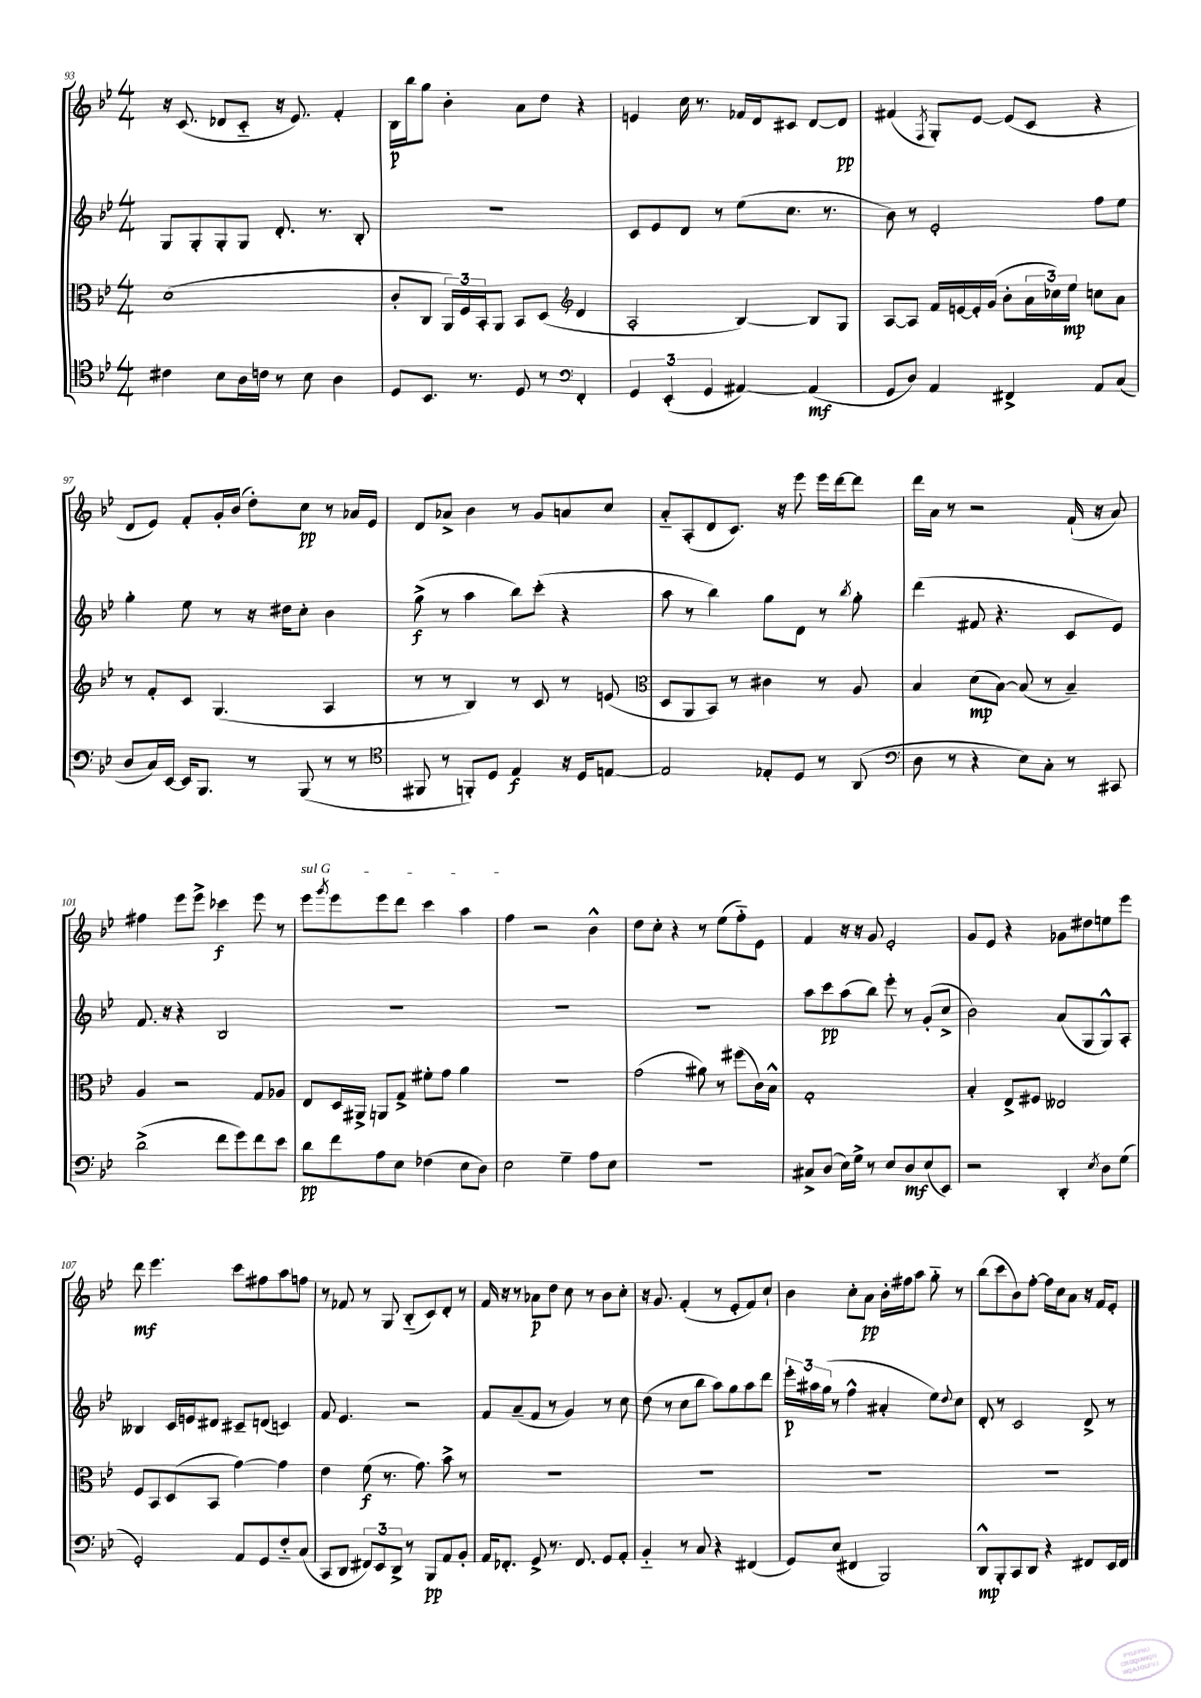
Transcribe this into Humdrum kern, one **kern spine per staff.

**kern	**dynam	**kern	**dynam	**kern	**dynam	**kern	**dynam
*part4	*part4	*part3	*part3	*part2	*part2	*part1	*part1
*staff4	*staff4	*staff3	*staff3	*staff2	*staff2	*staff1	*staff1
*clefC4	*	*clefC3	*	*clefG2	*	*clefG2	*
*k[b-e-]	*	*k[b-e-]	*	*k[b-e-]	*	*k[b-e-]	*
*M4/4	*	*M4/4	*	*M4/4	*	*M4/4	*
=93	=93	=93	=93	=93	=93	=93	=93
4c#X\	.	(1d	.	8G/L	.	16r	.
.	.	.	.	.	.	(8.c/	.
.	.	.	.	8G'/	.	.	.
8B-\L	.	.	.	8G'/	.	8d-X/L	.
16A\L	.	.	.	8G/J	.	8c/J	.
16cn\JJ	.	.	.	.	.	.	.
8r	.	.	.	8.d'/	.	16r	.
.	.	.	.	.	.	8.e-/)	.
8B-\	.	.	.	.	.	.	.
.	.	.	.	8.r	.	.	.
4A\	.	.	.	.	.	4f'/	.
.	.	.	.	8B-'/	.	.	.
=94	=94	=94	=94	=94	=94	=94	=94
8D/L	.	8c'/L	.	1r	.	16B-\LL	p
.	.	.	.	.	.	16bb-\J	.
8.BB-/J	.	8C/J	.	.	.	8gg\J	.
.	.	24AA/LL)	.	.	.	4b-'\	.
.	.	24F/	.	.	.	.	.
8.r	.	.	.	.	.	.	.
.	.	24BB-'/J	.	.	.	.	.
.	.	8AA/J	.	.	.	.	.
8D/	.	8BB-/L	.	.	.	8a\L	.
8r	.	(8D/J	.	.	.	8dd\J	.
*clefF4	*	*clefG2	*	*	*	*	*
4FF'/	.	4d/	.	.	.	4r	.
=95	=95	=95	=95	=95	=95	=95	=95
6GG/	.	2A'/	.	8c/L	.	4en/	.
.	.	.	.	8e-/	.	.	.
(6EE-'/	.	.	.	.	.	.	.
.	.	.	.	8d/J	.	16cc\	.
.	.	.	.	.	.	8.r	.
6GG/	.	.	.	.	.	.	.
.	.	.	.	8r	.	.	.
[4AA#X/)	.	[4B-/)	.	(8ee-\L	.	16f-X/LL	.
.	.	.	.	.	.	16d/J	.
.	.	.	.	8.cc\J	.	8c#X/J	.
(4AA#/]	mf	8B-/L]	.	.	.	[8d/L	.
.	.	.	.	8.r	.	.	.
.	.	8G/J	.	.	.	8d/J]	pp
=96	=96	=96	=96	=96	=96	=96	=96
8GG/L	.	[8A/L	.	8b-\)	.	(4f#X/	.
8D/J)	.	8A/J]	.	8r	.	.	.
.	.	.	.	.	.	8qF/	.
4AA/	.	16f/LL	.	2e-'/	.	8G'/L)	.
.	.	[16en/	.	.	.	.	.
.	.	16e'/]	.	.	.	[8e-/J	.
.	.	(16g/JJ	.	.	.	.	.
4FF#X^/	.	8b-'\L	.	.	.	(8e-/L]	.
.	.	24a\L	.	.	.	8c/J	.
.	.	24cc-X\)	.	.	.	.	.
.	.	24ee-\JJ	mp	.	.	.	.
8AA/L	.	8ccn\L	.	8ff\L	.	4r	.
(8C/J	.	8a\J	.	8ee-\J	.	.	.
!!LO:LB:g=z
=97	=97	=97	=97	=97	=97	=97	=97
8D/L	.	8r	.	4gg'\	.	8d/L	.
16C/L)	.	8f'/L	.	.	.	8e-/J)	.
[16EE-/JJ	.	.	.	.	.	.	.
16EE-/KL]	.	8c/J	.	8ee-\	.	8f'/L	.
8.BBB-/J	.	.	.	.	.	.	.
.	.	(4.G/	.	8r	.	16g'/L	.
.	.	.	.	.	.	(16b-/JJ	.
8r	.	.	.	16r	.	8dd'\L)	.
.	.	.	.	16dd#X\KL	.	.	.
(8BBB-/	.	.	.	8cc'\J	.	8cc\J	pp
8r	.	4A/	.	4b-\	.	8r	.
8r	.	.	.	.	.	16a-X/LL	.
.	.	.	.	.	.	16e-/JJ	.
=98	=98	=98	=98	=98	=98	=98	=98
*clefC4	*	*	*	*	*	*	*
8FF#X/	.	8r	.	(8gg^\	f	8d/L	.
8r	.	8r	.	8r	.	8a-X^/J	.
8FFn'/L)	.	4B-/)	.	4aa\	.	4b-\	.
8D/J	.	.	.	.	.	.	.
4E-/	f	8r	.	8bb-\L)	.	8r	.
.	.	8c/	.	(8ccc'\J	.	8g/L	.
16r	.	8r	.	4r	.	8an/	.
16D/KL	.	.	.	.	.	.	.
[8En/J	.	(8en/	.	.	.	8cc/J	.
=99	=99	=99	=99	=99	=99	=99	=99
*	*	*clefC3	*	*	*	*	*
2E/]	.	8D/L	.	8aa\	.	8a/L	.
.	.	8AA/	.	8r	.	(8A'/	.
.	.	8BB-/J)	.	4bb-\)	.	8d/	.
.	.	8r	.	.	.	8.c/J)	.
8E-X'/L	.	4c#X\	.	8gg\L	.	.	.
.	.	.	.	.	.	16r	.
8D/J	.	.	.	8d\J	.	8eee-\	.
8r	.	8r	.	8r	.	16eee-\LL	.
.	.	.	.	.	.	[16ddd\J	.
.	.	.	.	8qbb-/	.	.	.
(8AA/	.	8A/	.	8gg'\	.	8ddd\J]	.
=100	=100	=100	=100	=100	=100	=100	=100
*clefF4	*	*	*	*	*	*	*
8D\	.	4B-/	.	(4ddd\	.	16ddd\LL	.
.	.	.	.	.	.	16a\JJ	.
8r	.	.	.	.	.	8r	.
4r	.	(8d\L	mp	8f#X/	.	2r	.
.	.	[8B-\J)	.	4.r	.	.	.
8E-\L)	.	(8B-/]	.	.	.	.	.
8C'\J	.	8r	.	.	.	.	.
8r	.	4B-~/)	.	8c/L	.	(16f`/	.
.	.	.	.	.	.	16r	.
8CC#X/	.	.	.	8e-/J)	.	8a/)	.
!!LO:LB:g=z
=101	=101	=101	=101	=101	=101	=101	=101
(2d^\	.	4A/	.	8.f/	.	4ff#X\	.
.	.	.	.	16r	.	.	.
.	.	2r	.	4r	.	8eee-\L	.
.	.	.	.	.	.	8eee-^\J	.
8f\L	.	.	.	2B-/	.	4ccc-X\	f
8g\)	.	.	.	.	.	.	.
8f\	.	8G/L	.	.	.	8eee-\	.
8e-\J	.	8A-X/J	.	.	.	8r	.
=102	=102	=102	=102	=102	=102	=102	=102
!	!	!	!	!	!	!LO:TX:a:i:t=sul G	!
8d\L	pp	8E-/L	.	1r	.	8eee-\L	.
.	.	.	.	.	.	8qggg/	.
8f\	.	16D/L	.	.	.	8eee-\	.
.	.	16AA#X^/JJ	.	.	.	.	.
8A\	.	8AAn/L	.	.	.	8eee-\	.
8E-\J	.	8G^/J	.	.	.	8ddd\J	.
(4F-X\	.	8f#X'\L	.	.	.	4ccc\	.
.	.	8g\J	.	.	.	.	.
8E-\L	.	4a\	.	.	.	4aa\	.
8D\J)	.	.	.	.	.	.	.
=103	=103	=103	=103	=103	=103	=103	=103
2E-\	.	1r	.	1r	.	4ff\	.
.	.	.	.	.	.	2r	.
4G~\	.	.	.	.	.	.	.
8A\L	.	.	.	.	.	4b-^^\	.
8E-\J	.	.	.	.	.	.	.
=104	=104	=104	=104	=104	=104	=104	=104
1r	.	(2g\	.	1r	.	8dd\L	.
.	.	.	.	.	.	8cc'\J	.
.	.	.	.	.	.	4r	.
.	.	8a#X\)	.	.	.	8r	.
.	.	8r	.	.	.	(8ee-\L	.
.	.	(8ff#X\L	.	.	.	8ff\)	.
.	.	16c\L)	.	.	.	8e-\J	.
.	.	16B-^^\JJ	.	.	.	.	.
=105	=105	=105	=105	=105	=105	=105	=105
8C#X^/L	.	1G'	.	8aa\L	.	4f/	.
(8D/J	.	.	.	8ccc\	pp	.	.
16E-\LL)	.	.	.	(8aa\	.	16r	.
16G^\JJ	.	.	.	.	.	16r	.
8r	.	.	.	8bb-\J)	.	8g/	.
8E-/L	.	.	.	8eee-'\	.	2e-'/	.
8D/	mf	.	.	8r	.	.	.
(8E-/	.	.	.	(8g'/L	.	.	.
8EE-/J)	.	.	.	8cc^/J	.	.	.
=106	=106	=106	=106	=106	=106	=106	=106
2r	.	4B-'/	.	2b-\)	.	8g/L	.
.	.	.	.	.	.	8e-/J	.
.	.	8E-^/L	.	.	.	4r	.
.	.	8F#X/J	.	.	.	.	.
4DD'/	.	2E--X/	.	(8a/L	.	8g-X\L	.
.	.	.	.	8G/	.	8dd#X\	.
8qE-/	.	.	.	.	.	.	.
8D\L	.	.	.	8G^^/)	.	8een\	.
(8G\J	.	.	.	8A'/J	.	8eee-\J	.
!!LO:LB:g=z
=107	=107	=107	=107	=107	=107	=107	=107
2GG'/)	.	8F/L	.	4B--X/	.	8ddd\	mf
.	.	8BB-/	.	.	.	4.eee-\	.
.	.	(8D/	.	16c/LL	.	.	.
.	.	.	.	16en/J	.	.	.
.	.	8BB-/J	.	8d#X/J	.	.	.
8AA/L	.	[4g\)	.	8c#X~/L	.	8ccc\L	.
8GG/	.	.	.	(8dn/J	.	8ff#X\	.
8F/	.	4g\]	.	4cn/)	.	8aa\	.
(8C/J	.	.	.	.	.	8ffn\J	.
=108	=108	=108	=108	=108	=108	=108	=108
8CC/L	.	4e-\	.	8f/	.	8r	.
8DD/J	.	.	.	4.e-/	.	8f-X/	.
12FF#X/L)	.	(8f\	f	.	.	8r	.
12EE-/	.	.	.	.	.	.	.
.	.	8.r	.	.	.	8G/	.
12DD^/J	.	.	.	.	.	.	.
8r	.	.	.	2r	.	(8B-/L	.
.	.	8.g\)	.	.	.	.	.
8BBB-/L	pp	.	.	.	.	8c/)	.
8AA/	.	8b-^\	.	.	.	8d'/J	.
8BB-'/J	.	8r	.	.	.	8r	.
=109	=109	=109	=109	=109	=109	=109	=109
16AA/KL	.	1r	.	8f/L	.	16f/	.
8.FF-X'/J	.	.	.	.	.	16r	.
.	.	.	.	(8a~/	.	8r	.
8GG^/	.	.	.	8f/J	.	8a-X\L	p
8.r	.	.	.	8r	.	8dd\J	.
.	.	.	.	4g/)	.	8cc\	.
8.FF-/	.	.	.	.	.	.	.
.	.	.	.	.	.	8r	.
8GG/L	.	.	.	8r	.	8b-\L	.
8AA'/J	.	.	.	8cc\	.	8cc'\J	.
=110	=110	=110	=110	=110	=110	=110	=110
4BB-/	.	1r	.	(8dd\	.	16r	.
.	.	.	.	.	.	8.g/	.
.	.	.	.	8r	.	.	.
8r	.	.	.	8cc\L	.	(4f'/	.
8C/	.	.	.	8bb-\J	.	.	.
4r	.	.	.	8aa\L)	.	8r	.
.	.	.	.	8gg\	.	8e-'/L	.
(4FF#X/	.	.	.	8aa\	.	8f/)	.
.	.	.	.	8ddd\J	.	8cc`/J	.
=111	=111	=111	=111	=111	=111	=111	=111
8GG/L)	.	1r	.	24eee-'\LL	p	4b-\	.
.	.	.	.	24aa#X\	.	.	.
.	.	.	.	(24gg\JJ	.	.	.
(8E-/J	.	.	.	8r	.	.	.
4FF#X/	.	.	.	4ff^^\	.	8cc'\L	.
.	.	.	.	.	.	8a\J	pp
2BBB-/)	.	.	.	4a#X'/	.	16b-'\LL	.
.	.	.	.	.	.	16ff#X\J	.
.	.	.	.	.	.	8aa\J	.
.	.	.	.	8ee-\L)	.	8gg\	.
.	.	.	.	8qqdd/	.	.	.
.	.	.	.	8cc\J	.	8r	.
=112	=112	=112	=112	=112	=112	=112	=112
8DD^^/L	mp	1r	.	8d'/	.	(8bb-\L	.
8BBB-'/	.	.	.	8r	.	8ccc\	.
8CC/	.	.	.	2c/	.	8b-\)	.
8DD/J	.	.	.	.	.	[8ff'\J	.
4r	.	.	.	.	.	16ff\LL]	.
.	.	.	.	.	.	16cc\J	.
.	.	.	.	.	.	8a\J	.
8FF#X/L	.	.	.	8d^/	.	16r	.
.	.	.	.	.	.	16f/KL	.
16EE-/L	.	.	.	8r	.	8e-'/J	.
16FF#/JJ	.	.	.	.	.	.	.
==	==	==	==	==	==	==	==
*-	*-	*-	*-	*-	*-	*-	*-
